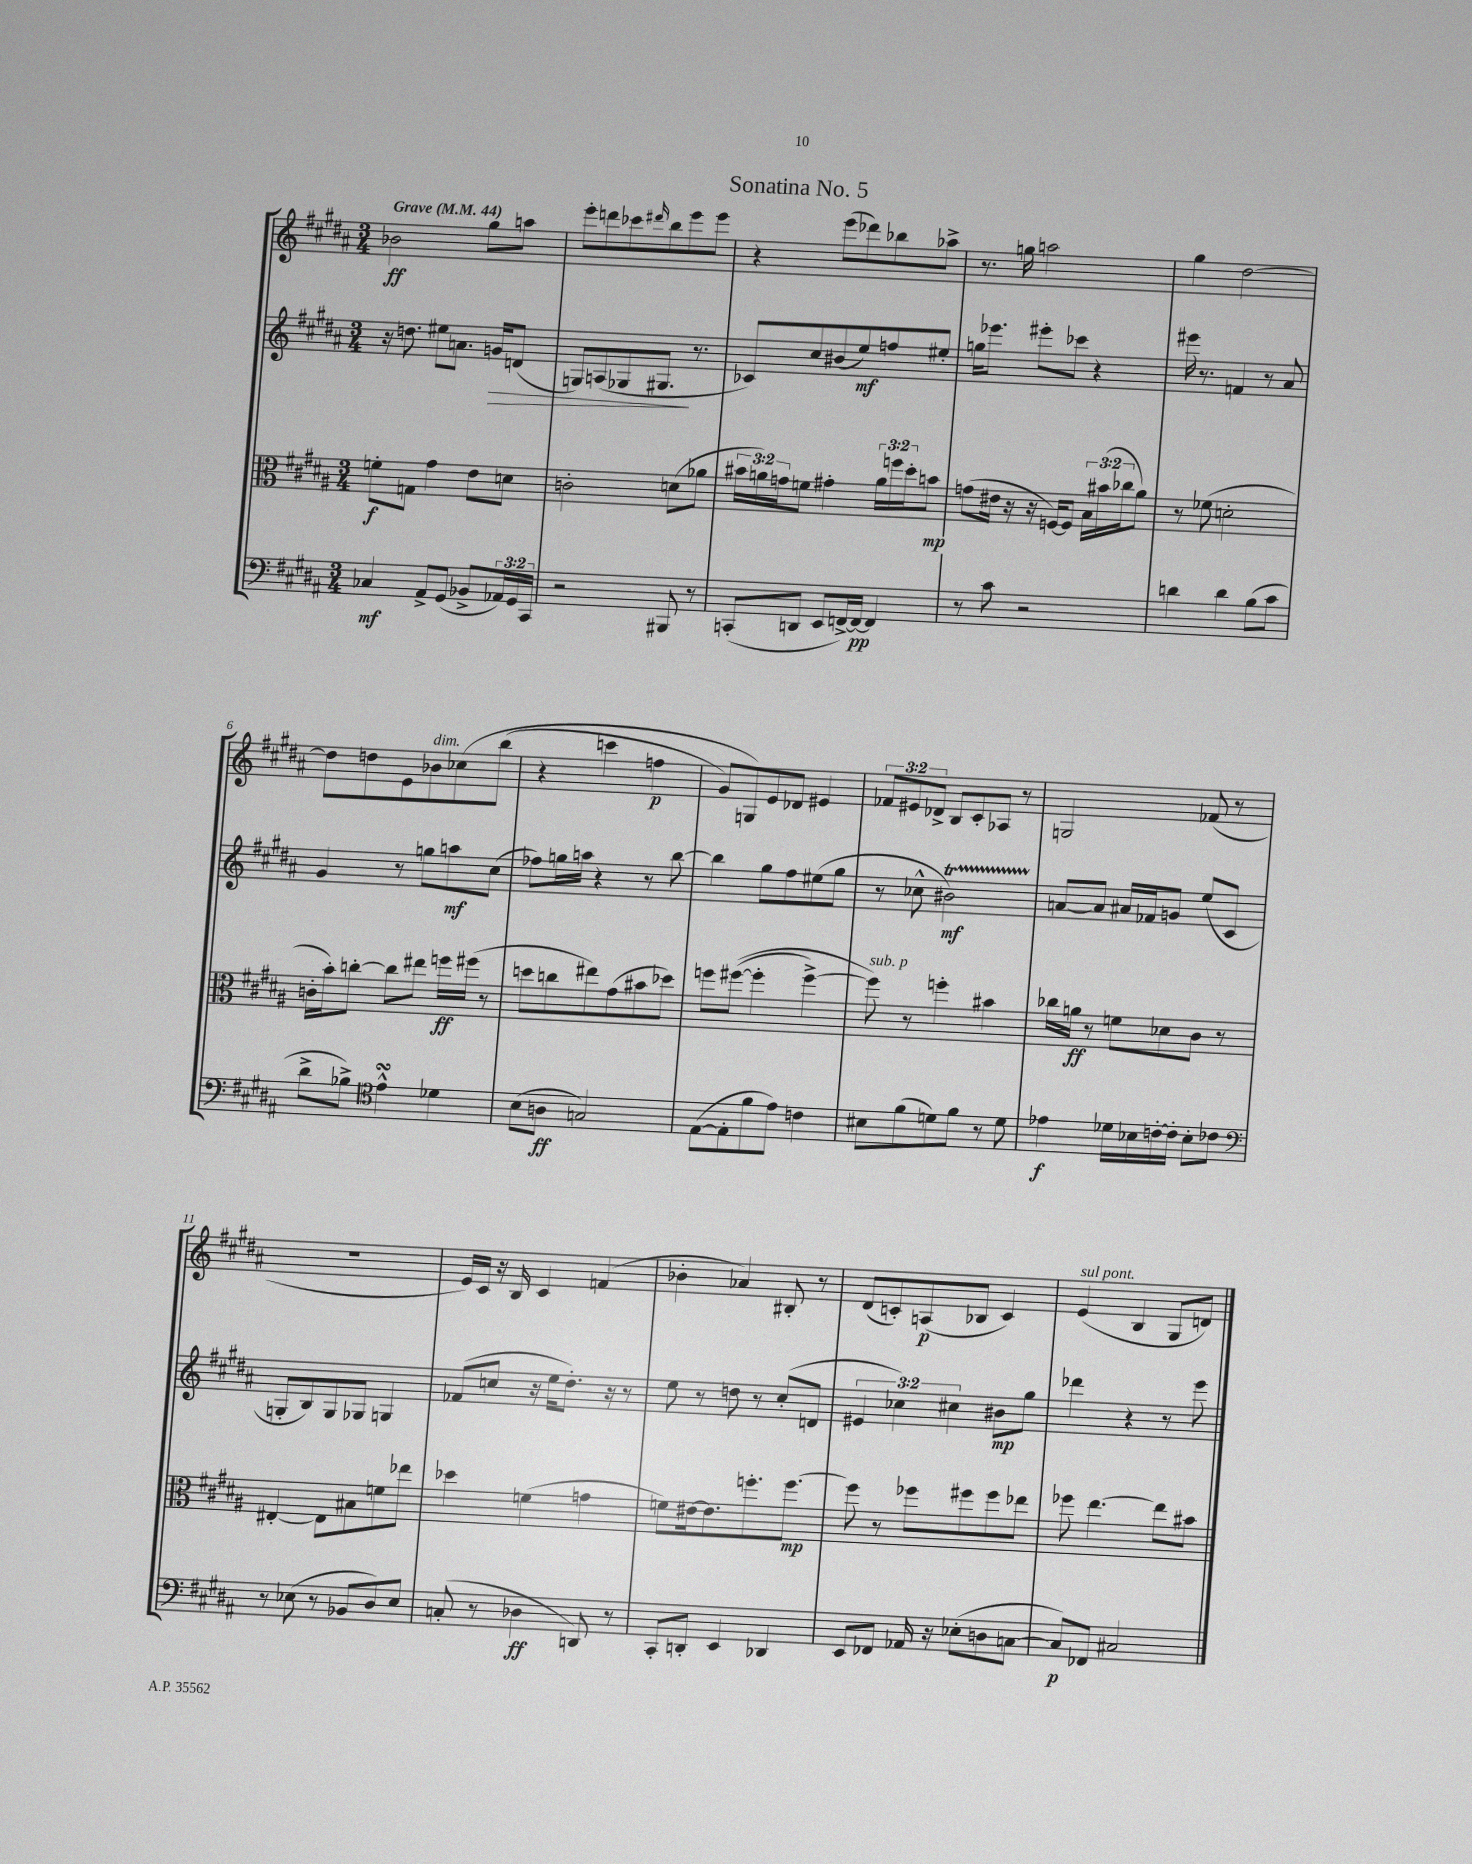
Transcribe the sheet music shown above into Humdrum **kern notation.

**kern	**dynam	**kern	**dynam	**kern	**dynam	**kern	**dynam
*part4	*part4	*part3	*part3	*part2	*part2	*part1	*part1
*staff4	*staff4	*staff3	*staff3	*staff2	*staff2	*staff1	*staff1
*clefF4	*	*clefC3	*	*clefG2	*	*clefG2	*
*k[f#c#g#d#a#]	*	*k[f#c#g#d#a#]	*	*k[f#c#g#d#a#]	*	*k[f#c#g#d#a#]	*
*M3/4	*	*M3/4	*	*M3/4	*	*M3/4	*
*MM44	*	*MM44	*	*MM44	*	*MM44	*
=1	=1	=1	=1	=1	=1	=1	=1
!	!	!	!	!	!	!LO:TX:a:B:t=Grave	!
4C-X/	mf	8fn'\L	f	16r	.	2b-X\	ff
.	.	.	.	8.ddn\	.	.	.
.	.	8Gn\J	.	.	.	.	.
8AA#^/L	.	4g#\	.	8ee#X\L	.	.	.
(8GG#/J	.	.	.	8.an\J	.	.	.
8BB-X^/L	.	8e\L	.	.	.	8gg#\L	.
!	!	!	!	!	!LO:HP:b	!	!
.	.	.	.	16gn/KL	>	.	.
24AA-X/L)	.	8dn\J	.	(8dn/J	.	8aan\J	.
24GG#/	.	.	.	.	.	.	.
24CC#/JJ	.	.	.	.	.	.	.
=2	=2	=2	=2	=2	=2	=2	=2
2r	.	2cn'\	.	8Gn/L)	.	8eee'\L	.
.	.	.	.	(8An/	.	8dddn\	.
.	.	.	.	8G-X/	.	8ccc-X\	.
.	.	.	.	.	.	16qqddd#X/	.
.	.	.	.	8.G#X/J	.	8bb\	.
8BBB#X/	.	(8dn\L	.	.	.	8eee\	.
.	.	.	.	8.r	]	.	.
8r	.	8a-X\J	.	.	.	8eee\J	.
=3	=3	=3	=3	=3	=3	=3	=3
(8CCn'/L	.	24b#X\LL	.	8c-X/L)	.	4r	.
.	.	24an\)	.	.	.	.	.
.	.	24gn\J	.	.	.	.	.
8DDn/J	.	8fn\J	.	8cc#/	.	.	.
8EE/L	.	4g#X'\	.	(8b#X/	.	(8eee\L	.
[16FFn^/L)	.	.	.	8ee/)	mf	8ddd-X\)	.
16FF/JJ_	pp	.	.	.	.	.	.
4FF/]	.	24a\LL	.	8ffn/	.	8bb-X\	.
.	.	24ffn\	.	.	.	.	.
.	.	24dd#'\J	.	.	.	.	.
.	.	8bn\J	mp	8ee#X'/J	.	8aa-X^\J	.
=4	=4	=4	=4	=4	=4	=4	=4
8r	.	(8gn\L	.	16ggn\KL	.	8.r	.
.	.	.	.	8.eee-X\J	.	.	.
8c#\	.	16e#X\Jk	.	.	.	.	.
.	.	16r	.	.	.	16ggn\	.
2r	.	16r	.	8eee#X'\L	.	2aan\	.
.	.	[16Fn/KL)	.	.	.	.	.
.	.	8F/J]	.	8ccc-X\J	.	.	.
.	.	24B\LL	.	4r	.	.	.
.	.	(24b#X\	.	.	.	.	.
.	.	24cc-X\J	.	.	.	.	.
.	.	8a#\J)	.	.	.	.	.
=5	=5	=5	=5	=5	=5	=5	=5
4dn\	.	8r	.	16eee#X\	.	4gg#\	.
.	.	.	.	8.r	.	.	.
.	.	(8f-X\	.	.	.	.	.
4d\	.	2dn'\	.	4fn/	.	[2dd#\	.
(8B\L	.	.	.	8r	.	.	.
8c#\J	.	.	.	8a#/	.	.	.
!!LO:LB:g=z
=6	=6	=6	=6	=6	=6	=6	=6
8d#^\L	.	16cn'\LL	.	4g#/	.	8dd#\L]	.
.	.	16b'\J)	.	.	.	.	.
8B-X^\J)	.	[8ccn'\J	.	.	.	8ddn\	.
*clefC4	*	*	*	*	*	*	*
4esSSs^^\	.	8cc\L]	.	8r	.	8e\	.
!	!	!	!	!	!	!LO:TX:a:i:t=dim.	!
.	.	8ee#X\J	.	8ggn\L	.	8b-X\	.
4d-X\	.	16ffn\LL	ff	8aan\	mf	(8cc-X\	.
.	.	(16ff#X\JJ	.	.	.	.	.
.	.	8r	.	(8cc#\J	.	(8bb\J	.
=7	=7	=7	=7	=7	=7	=7	=7
(8B\L	.	8ddn\L	.	8ff-X\L)	.	4r	.
8An\J	ff	8ccn\	.	16ggn\L	.	.	.
.	.	.	.	16aan\JJ	.	.	.
2Gn/)	.	8ee#X\)	.	4r	.	4cccn\	.
.	.	(8g#\	.	.	.	.	.
.	.	8b#X\	.	8r	.	4ffn\	p
.	.	8dd-X\J)	.	[8bb\	.	.	.
=8	=8	=8	=8	=8	=8	=8	=8
([8E\L	.	8ffn\L	.	4bb\]	.	8g#/L)	.
8E'\]	.	(([8ff#X\J	.	.	.	8Gn/)	.
8f#\	.	4ff#'\]	.	8gg#\L	.	8e/	.
8e\J)	.	.	.	8ff#\	.	8d-X/J	.
4cn\	.	[4ff#^\)	.	(8ee#X\	.	4e#X/	.
.	.	.	.	8gg#\J	.	.	.
=9	=9	=9	=9	=9	=9	=9	=9
!	!	!LO:TX:a:i:t=sub. p	!	!	!	!	!
8B#X\L	.	8ff#\])	.	8r	.	12f-X/L	.
.	.	.	.	.	.	12e#X/	.
(8f#\	.	8r	.	8cc-X^^\	.	.	.
.	.	.	.	.	.	12d-X^/J	.
8dn\)	.	4ffn'\	.	2b#Xt\)	mf	8B/L	.
8f#\J	.	.	.	.	.	8c#'/	.
8r	.	4b#X\	.	.	.	8A-X/J	.
8d\	.	.	.	.	.	8r	.
=10	=10	=10	=10	=10	=10	=10	=10
4e-X\	f	16cc-X\LL	.	[8an/L	.	2Gn/	.
.	.	16an\JJ	ff	.	.	.	.
.	.	8r	.	8a/J]	.	.	.
16d-X\LL	.	8fn\L	.	16a#X/LL	.	.	.
16B-X\	.	.	.	16f-X/J	.	.	.
[16cn'\	.	8d-X\	.	8gn/J	.	.	.
16c'\JJ]	.	.	.	.	.	.	.
8B-'\L	.	8c#\J	.	(8ee/L	.	(8f-X/	.
8c-X\J	.	8r	.	8c#/J	.	8r	.
!!LO:LB:g=z
=11	=11	=11	=11	=11	=11	=11	=11
*clefF4	*	*	*	*	*	*	*
8r	.	[4E#X'/	.	8Gn'/L	.	2.r	.
(8E-X\	.	.	.	8B/)	.	.	.
8r	.	8E#\L]	.	8G/	.	.	.
8BB-X/L	.	8B#X\	.	8G-X/J	.	.	.
8D#/)	.	8fn\	.	4Gn/	.	.	.
8E-/J	.	8ee-X\J	.	.	.	.	.
=12	=12	=12	=12	=12	=12	=12	=12
(8Cn'/	.	4dd-X\	.	(8f-X/L	.	16e/LL)	.
.	.	.	.	.	.	16c#/JJ	.
8r	.	.	.	8ccn/J	.	16r	.
.	.	.	.	.	.	16B/	.
4D-X\	ff	(4fn\	.	16r	.	4c#/	.
.	.	.	.	16ee\KL	.	.	.
.	.	.	.	8.dd#'\J)	.	.	.
8DDn/)	.	4gn\	.	.	.	(4fn/	.
.	.	.	.	16r	.	.	.
8r	.	.	.	8r	.	.	.
=13	=13	=13	=13	=13	=13	=13	=13
8CC#'/L	.	8fn\L)	.	8ee\	.	4b-X'\	.
8DDn'/J	.	[16e#X\k	.	8r	.	.	.
.	.	8.e#\]	.	.	.	.	.
4EE/	.	.	.	8ddn\	.	4a-X/)	.
.	.	8.ffn'\	.	8r	.	.	.
4DD-X/	.	.	.	(8cc#'/L	.	8B#X'/	.
.	.	[8.ff\J	mp	.	.	.	.
.	.	.	.	8dn/J	.	8r	.
=14	=14	=14	=14	=14	=14	=14	=14
8EE/L	.	8ff\]	.	6e#X/	.	(8d#/L	.
8FF-X/J	.	8r	.	.	.	8cn'/)	.
.	.	.	.	6cc-X\)	.	.	.
16AA-X/	.	8ff-X\L	.	.	.	(8An/	p
16r	.	.	.	.	.	.	.
.	.	.	.	6cc#X\	.	.	.
(8E-X'\L	.	8ff#X\	.	.	.	8B-X/J	.
8Dn\	.	8ff#\	.	8b#X\L	mp	4c/)	.
[8Cn\J	.	8ee-X\J	.	8gg#\J	.	.	.
=15	=15	=15	=15	=15	=15	=15	=15
!	!	!	!	!	!	!LO:TX:a:i:t=sul pont.	!
8C/L])	p	8ff-X\	.	4ddd-X\	.	(4e/	.
8FF-X/J	.	[4.ee\	.	.	.	.	.
2C#X/	.	.	.	4r	.	4B/	.
.	.	8ee\L]	.	8r	.	8G#/L	.
.	.	8b#X\J	.	8eee\	.	8dn/J)	.
==	==	==	==	==	==	==	==
*-	*-	*-	*-	*-	*-	*-	*-
